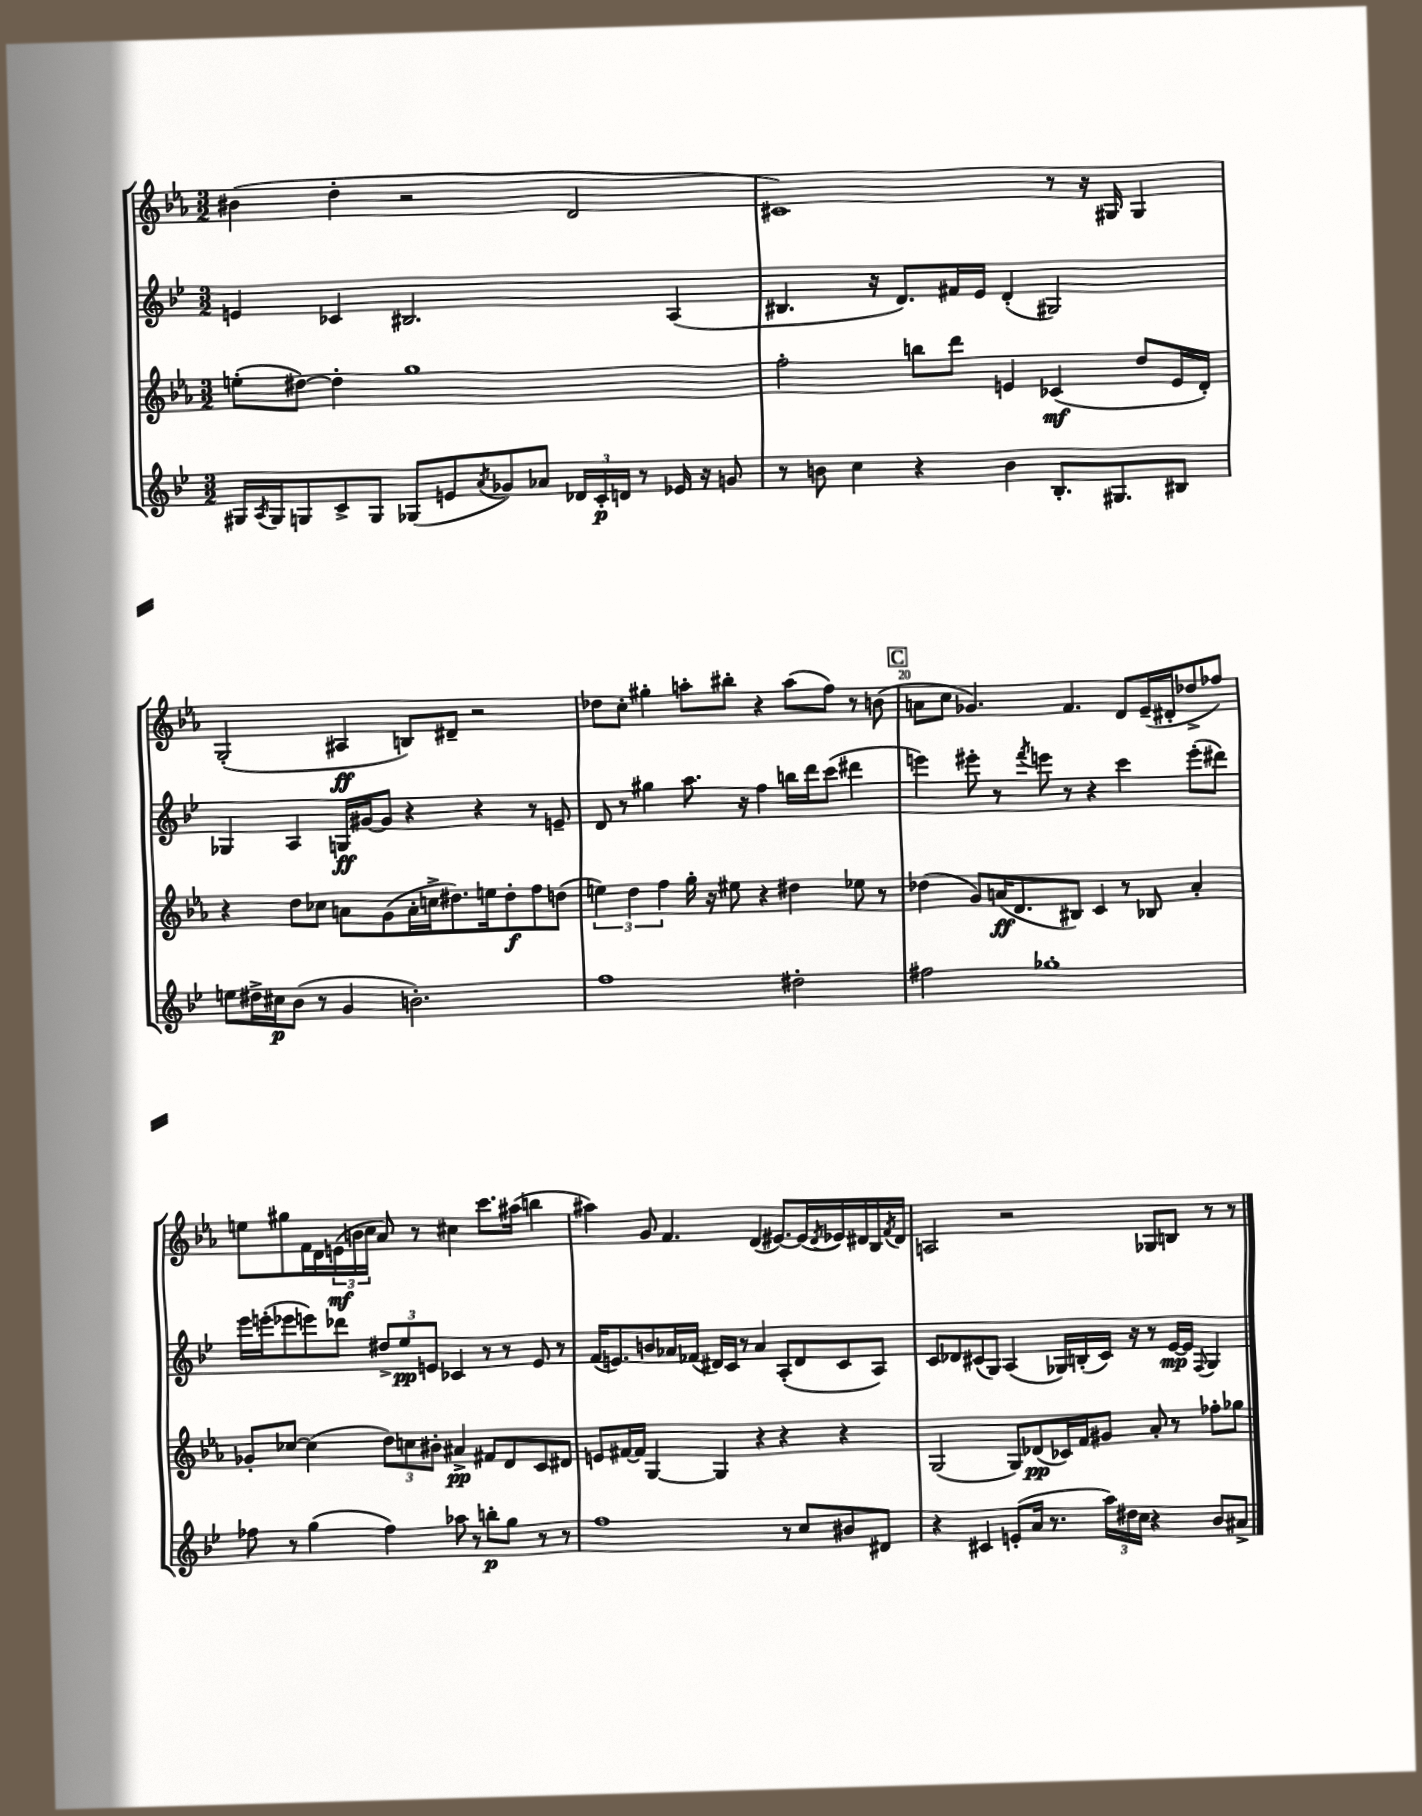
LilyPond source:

<<
\new StaffGroup <<
\new Staff = "s0" {
    \clef treble \key ees \major \numericTimeSignature \time 3/2
    bis'4( d''4-. r2 d'2 |
    cis'1) r8 r16 gis16 gis4 |
    g2-.( ais4\ff b8) dis'8-- r2 |
    des''8 c''8-. gis''4-. a''8-. bis''8-. r4 a''8( f''8) r8 b'8( |
    \mark \markup { \box "C" } a'8 c''8 ges'4.) f'4. d'8 ees'16--( dis'16-. des''8-> fes''8) |
    e''8 gis''8 f'16 d'16 \tuplet 3/2 { e'16\mf( b'16 c''16 } aes'8) r8 cis''4 c'''8. ais''16( b''4 |
    ais''4) g'8 f'4. d'4( eis'8.~) eis'16( \acciaccatura { d'8 } ees'16) dis'16 bes16 \acciaccatura { f'8 } dis'16 |
    a2 r2 ges8 b8 r8 r8 \bar "|." |
}
\new Staff = "s1" {
    \clef treble \key bes \major \numericTimeSignature \time 3/2
    e'4 ces'4 bis2. a4( |
    bis4. r16 d'8.) fis'16 ees'16 d'4-.( gis2) |
    ges4 a4 g16\ff gis'16~ gis'8 r4 r4 r8 e'8-- |
    d'8 r8 gis''4 a''8. r16 f''4 b''16 d'''16 c'''8( dis'''4 |
    \mark \markup { \box "C" } e'''4) eis'''8-. r8 \acciaccatura { f'''8 } e'''8 r8 r4 c'''4 e'''8-.( dis'''8) |
    ees'''16 e'''16-.( ees'''8 e'''8) des'''8 \tuplet 3/2 { dis''8-> ees''8\pp e'8 } ces'4 r8 r8 e'8 r8 |
    f'16( e'8.) b'8 aes'16 fes'16( dis'16) c'16 r8 aes'4 a8-.( dis'8 c'8 a8) |
    c'8 des'8 cis'8( g8) a4( ges16) b16-.( cis'16) r16 r8 ees'16~\mp ees'16 \appoggiatura { f8 } ges4 \bar "|." |
}
\new Staff = "s2" {
    \clef treble \key ees \major \numericTimeSignature \time 3/2
    e''8-.( dis''8~) dis''4-. g''1 |
    f''2-. b''8 d'''8 e'4 ces'4\mf( d''8 e'16 d'16-.) |
    r4 d''8 ces''8 a'8 g'8( a'16-. c''16-> dis''8.) e''16 dis''8-.\f f''8 d''8( |
    \tuplet 3/2 { e''4) d''4 f''4 } g''16-. r16 eis''8 r4 dis''4 ees''8 r8 |
    \mark \markup { \box "C" } des''4( g'8) a'16\ff( d'8. bis8) c'4 r8 bes8 a'4-. |
    ges'8-. ces''8~ ces''4( \tuplet 3/2 { d''8) c''8 bis'8-. } ais'4->\pp fis'8 d'8 c'8 dis'8 |
    e'8 fis'16~ fis'16 g4~ g4 r4 r4 r4 |
    g2( g8) des'8\pp( ces'16) f'16 gis'8 aes'8-. r8 fes''8-. ges''8 \bar "|." |
}
\new Staff = "s3" {
    \clef treble \key bes \major \numericTimeSignature \time 3/2
    gis16 \acciaccatura { a8 } gis16 g8 c'8-> g8 ges8( e'8 \acciaccatura { a'8 } ges'8) aes'8 \tuplet 3/2 { des'16 c'16-.\p d'16 } r8 ees'16 r16 g'8 |
    r8 b'8 c''4 r4 b'4 bes8.-. gis8. bis8 |
    e''8 dis''16-> cis''16\p bes'8( r8 g'4 b'2.-.) |
    f''1 dis''2-. |
    \mark \markup { \box "C" } fis''2 ges''1-. |
    fes''8 r8 g''4( fes''4) aes''8 r8 b''8-.\p g''8 r8 r8 |
    f''1 r8 c''8 bis'8 dis'8 |
    r4 cis'4 e'8-.( a'16 r8. \tuplet 3/2 { a''16) dis''16 c''16 } r4 bes'8 ais'8-> \bar "|." |
}
>>
>>
\layout { \context { \Score currentBarNumber = #16 \override BarNumber.break-visibility = ##(#f #t #t) barNumberVisibility = #(every-nth-bar-number-visible 5) } }
